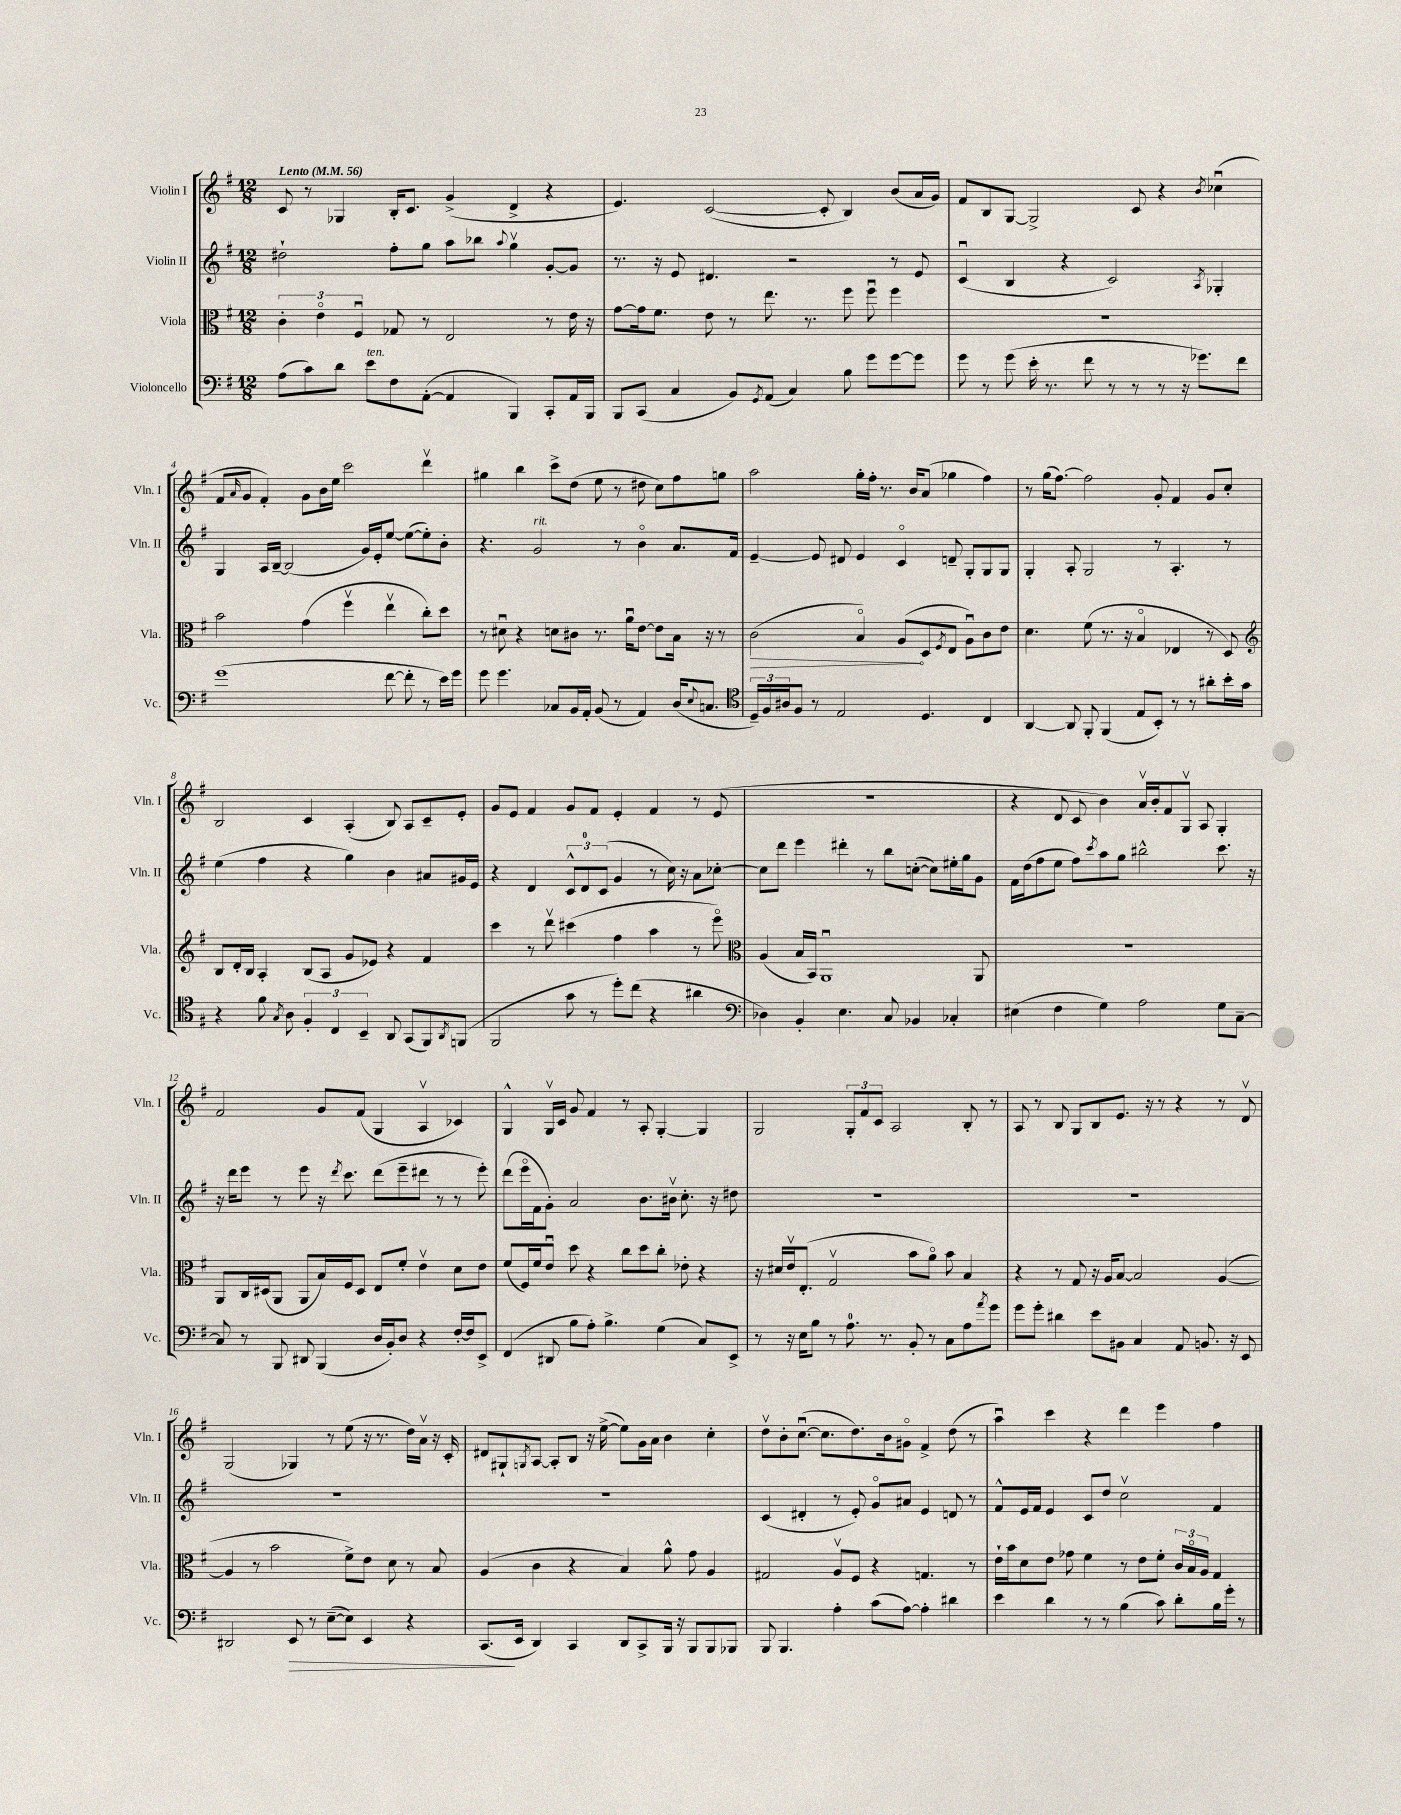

**kern	**dynam	**kern	**dynam	**kern	**kern
*part4	*part4	*part3	*part3	*part2	*part1
*staff4	*staff4	*staff3	*staff3	*staff2	*staff1
*I"Violoncello	*	*I"Viola	*	*I"Violin II	*I"Violin I
*I'Vc.	*	*I'Vla.	*	*I'Vln. II	*I'Vln. I
*clefF4	*	*clefC3	*	*clefG2	*clefG2
*k[f#]	*	*k[f#]	*	*k[f#]	*k[f#]
*M12/8	*	*M12/8	*	*M12/8	*M12/8
*MM56	*	*MM56	*	*MM56	*MM56
=1	=1	=1	=1	=1	=1
!	!	!	!	!	!LO:TX:a:B:t=Lento
(8A\L	.	6c'\	.	2dd#X`\	8c/
8c\)	.	.	.	.	8r
.	.	6e\	.	.	.
8d\J	.	.	.	.	4G-X/
.	.	6F#u/	.	.	.
!LO:TX:a:i:t=ten.	!	!	!	!	!
8e\L	.	.	.	.	.
8F#\	.	8G-X/	.	8ff#'\L	16B'/KL
.	.	.	.	.	8.c/J
([8AA'\J	.	8r	.	8gg\J	.
4AA/]	.	2E/	.	8aa\L	(4g^/
.	.	.	.	8bb-X\J	.
.	.	.	.	8qqaa/	.
4BBB/)	.	.	.	4ggv\	4d^/
8CC'/L	.	8r	.	[8g'/L	4r
16AA/L	.	16e\	.	8g/J]	.
16BBB/JJ	.	16r	.	.	.
=2	=2	=2	=2	=2	=2
8BBB/L	.	[8g\L	.	8.r	4.e/)
(8CC/J	.	16g\k]	.	.	.
.	.	8.f#\J	.	16r	.
4C/	.	.	.	8e/	.
.	.	8e\	.	4.d#X/	([2c/
8BB/L)	.	8r	.	.	.
8qGG/	.	.	.	.	.
(8AA/J	.	8.ee\	.	.	.
4C/)	.	.	.	2r	.
.	.	8.r	.	.	.
.	.	.	.	.	8c'/]
8B\	.	8ff#\	.	.	4B/)
8g\L	.	8ff#u\	.	.	.
[8g\	.	4ff#\	.	8r	(8b/L
8g\J]	.	.	.	8e/	16a/L
.	.	.	.	.	16g/JJ)
=3	=3	=3	=3	=3	=3
8g\	.	1.r	.	(4cu/	8f#/L
8r	.	.	.	.	8B/
(8g\	.	.	.	4B/	[8G/J
16e'\	.	.	.	.	2G^/]
8.r	.	.	.	.	.
.	.	.	.	4r	.
8f#\	.	.	.	.	.
8r	.	.	.	2c/)	.
8r	.	.	.	.	8c/
8r	.	.	.	.	4r
16r	.	.	.	.	.
8.g-X\L)	.	.	.	.	.
.	.	.	.	8qA/	8qb/
.	.	.	.	4G-X'/	(4cc-Xu\
8f#\J	.	.	.	.	.
!!LO:LB:g=z
=4	=4	=4	=4	=4	=4
(1g	.	2b\	.	4G/	8f#/L
.	.	.	.	.	16qqa/
.	.	.	.	.	8g/J
.	.	.	.	16A/LL	4f#'/)
.	.	.	.	[16B~/JJ	.
.	.	.	.	(2B/]	.
.	.	(4g\	.	.	8g\L
.	.	.	.	.	16b\L
.	.	.	.	.	16ee\JJ
.	.	4ff#v\	.	.	2ccc\
.	.	.	.	16g/LL)	.
.	.	.	.	16e'/J	.
[8f#\	.	4eev\	.	[8ee/J	.
8f#'\]	.	.	.	(8ee\L_	.
8r	.	8cc'\L)	.	8ee'\])	4dddv\
16e\LL)	.	8dd\J	.	8b'\J	.
16g\JJ	.	.	.	.	.
=5	=5	=5	=5	=5	=5
8g\	.	8r	.	4.r	4gg#X\
4.g\	.	8d#Xu\	.	.	.
.	.	4r	.	.	4bb\
!	!	!	!	!LO:TX:a:i:t=rit.	!
.	.	.	.	2g/	.
8C-X/L	.	8dn\L	.	.	8ccc^\L
16BB/L	.	8c#X\J	.	.	(8dd\J
16AA'/JJ	.	.	.	.	.
(8BB/	.	8.r	.	.	8ee\
8r	.	.	.	8r	8r
.	.	16au\KL	.	.	.
4AA/)	.	[8e\J	.	4b\	8dd#X\
.	.	8e\L]	.	.	8cc\L)
(16D/KL	.	16B\Jk	.	8.a/L	8ff#\
8qqE/	.	.	.	.	.
8.Cn/J	.	16r	.	.	.
.	.	8r	.	.	8ggn\J
.	.	.	.	16f#/Jk	.
=6	=6	=6	=6	=6	=6
*clefC4	*	*	*	*	*
!	!	!	!LO:HP:b	!	!
24D~/LL)	.	(2c\	>	[4e~/	2aa\
24F#/	.	.	.	.	.
24A#X/J	.	.	.	.	.
8F#/J	.	.	.	.	.
8r	.	.	.	8e/]	.
2E/	.	.	.	8d#X/	.
.	.	4B/)	.	4e/	16gg'\LL
.	.	.	.	.	16ff#'\JJ
.	.	.	.	.	8.r
.	.	(8A/L	.	4c/	.
.	.	.	.	.	16b/KL
4.D/	.	8D/	]	.	(8a/J
.	.	8qF#/	.	.	.
.	.	8E/J	.	8dn~/	4gg-X\
.	.	8Au\L)	.	8G'/L	.
4C/	.	8c\	.	8G/	4ff#\)
.	.	8e\J	.	8G/J	.
=7	=7	=7	=7	=7	=7
[4AA/	.	4.d\	.	4G'/	8r
.	.	.	.	.	(16gg\KL
.	.	.	.	.	[8.ff#\J)
8AA/]	.	.	.	8A'/	.
8FF#'/	.	(8f#\	.	2G/	2ff#\]
(4FF#/	.	8.r	.	.	.
.	.	16r	.	.	.
8E/L	.	4B/	.	.	.
8BB'/J)	.	.	.	8r	8g'/
8r	.	4E-X/	.	4.A'/	4f#/
8r	.	.	.	.	.
8a#X'\L	.	8r	.	.	8g/L
16b'\L	.	8D/)	.	8r	8cc'/J
16g\JJ	.	.	.	.	.
!!LO:LB:g=z
=8	=8	=8	=8	=8	=8
*	*	*clefG2	*	*	*
4r	.	8B/L	.	(4ee\	2B/
.	.	16d'/L	.	.	.
.	.	16B/JJ	.	.	.
8f#\	.	4A'/	.	4ff#\	.
8qG/	.	.	.	.	.
8A\	.	.	.	.	.
6F#'/	.	(8B/L	.	4r	4c/
.	.	8A/J	.	.	.
6C/	.	.	.	.	.
.	.	8g/L	.	4gg\)	(4A'/
6BB~/	.	.	.	.	.
.	.	8e-X/J)	.	.	.
8AA/	.	4r	.	4b\	8B/)
(8GG/L	.	.	.	.	8A/L
8FF#/)	.	4f#/	.	8a#X/L	8c~/
8qAA/	.	.	.	.	.
(8FFn/J	.	.	.	16g#X/L	8e'/J
.	.	.	.	16e/JJ	.
=9	=9	=9	=9	=9	=9
2FF#/	.	4ccc\	.	4r	8g/L
.	.	.	.	.	8e/J
.	.	8r	.	4d/	4f#/
.	.	8dddv\	.	.	.
8g\	.	(4ccc#X\	.	12c^^/L	8g/L
.	.	.	.	12d/	.
8r	.	.	.	.	8f#/J
.	.	.	.	(12c/J	.
8dd'\L)	.	4ff#\	.	4g/	4e'/
(8cc\J	.	.	.	.	.
4r	.	4aa\	.	8r	4f#/
.	.	.	.	16cc\)	.
.	.	.	.	16r	.
4a#X\	.	8r	.	8a\L	8r
.	.	8eee\)	.	[8cc-X'\J	(8e/
=10	=10	=10	=10	=10	=10
*clefF4	*	*clefC3	*	*	*
4D-X\)	.	(4A/	.	8cc-\L]	1.r
.	.	.	.	8ddd\J	.
4BB'/	.	16B/LL	.	4eee\	.
.	.	16BB/JJ)	.	.	.
.	.	1AAu	.	.	.
4.E\	.	.	.	4ddd#X'\	.
.	.	.	.	8r	.
8C/	.	.	.	8bb\L	.
4BB-X/	.	.	.	([8ccn'\J	.
.	.	.	.	8cc\L])	.
4C-X'/	.	.	.	16ee#X'\L	.
.	.	.	.	16gg\J	.
.	.	8AA/	.	8g\J	.
=11	=11	=11	=11	=11	=11
(4E#X\	.	1.r	.	16f#\LL	4r
.	.	.	.	(16dd\J	.
.	.	.	.	8ff#\	.
4F#\	.	.	.	8ee\J	8d/
.	.	.	.	8ff#\L)	8c/
.	.	.	.	8qccc/	.
4G\)	.	.	.	8aa\	4b\)
.	.	.	.	8gg\J	.
2A\	.	.	.	2bb#X^^\	16av/LL
.	.	.	.	.	16b'/J
.	.	.	.	.	8f#/
.	.	.	.	.	8Gv/J
.	.	.	.	.	8A/
8G\L	.	.	.	8.ccc\	4G'/
[8C~\J	.	.	.	.	.
.	.	.	.	16r	.
!!LO:LB:g=z
=12	=12	=12	=12	=12	=12
8C/]	.	8AA/L	.	16r	2f#/
.	.	.	.	16ddd\KL	.
8r	.	16C/L	.	8eee\J	.
.	.	(16D#X/J	.	.	.
8BBB/	.	8AA/J	.	8r	.
8DD#X/	.	8AA/L	.	8eee\	.
(4BBB/	.	16B/L)	.	16r	8g/L
.	.	.	.	8qddd/	.
.	.	16F#/J	.	8.ccc\	.
.	.	8D#/J	.	.	(8f#/J
16D/LL	.	8E/L	.	(8ddd\L	4G/
16BB'/J)	.	.	.	.	.
8D/J	.	8f#'/J	.	8eee~\	.
4r	.	4ev\	.	8ddd#X\J	4Av/
.	.	.	.	8r	.
[16F#'/LL	.	8d\L	.	8r	4c-X/)
16F#/J]	.	.	.	.	.
8EE^/J	.	8e\J	.	8eee'\)	.
=13	=13	=13	=13	=13	=13
(4FF#/	.	(8f#/L	.	(8ddd\L	4G^^/
.	.	16F#/L)	.	16eee\L	.
.	.	16f#/J	.	16f#\J	.
8DD#X/	.	8eu/J	.	8g'\J)	16Gv/LL
.	.	.	.	.	16c/JJ
8B\L	.	8dd\	.	2a/	8g/
8A'\J)	.	4r	.	.	4f#/
4.B^\	.	.	.	.	.
.	.	8cc\L	.	.	8r
.	.	8dd\	.	8.b\L	8A'/
(4G\	.	8cc'\J	.	.	[4G'/
.	.	.	.	16b#Xv\Jk	.
.	.	8e-X'\	.	8.cc'\	.
8C/L)	.	4r	.	.	4G/]
.	.	.	.	16r	.
8EE^/J	.	.	.	8dd#X\	.
=14	=14	=14	=14	=14	=14
8r	.	16r	.	1.r	2G/
.	.	16d#X/LL	.	.	.
16r	.	16ev/J	.	.	.
16E\KL	.	(8.E'/J	.	.	.
8B\J	.	.	.	.	.
8r	.	2Gv/	.	.	.
8.A\	.	.	.	.	12G'/L
.	.	.	.	.	12f#/
.	.	.	.	.	12c/J
8.r	.	.	.	.	.
.	.	.	.	.	2A/
8BB'/	.	8b\L	.	.	.
8r	.	8a\J)	.	.	.
8C\L	.	8b\	.	.	.
8A\	.	4B/	.	.	8B'/
8qa/	.	.	.	.	.
8g\J	.	.	.	.	8r
=15	=15	=15	=15	=15	=15
8g\L	.	4r	.	1.r	8A/
8g'\J	.	.	.	.	8r
4d#X\	.	8r	.	.	8B/
.	.	8G/	.	.	8G/L
8e\L	.	16r	.	.	8B/
.	.	16A/KL	.	.	.
8BB#X\J	.	[8B/J	.	.	8.e/J
4C/	.	2B/]	.	.	.
.	.	.	.	.	16r
.	.	.	.	.	8r
8AA/	.	.	.	.	4r
8.BBn/	.	.	.	.	.
.	.	([4A/	.	.	8r
16r	.	.	.	.	.
8EE/	.	.	.	.	8dv/
!!LO:LB:g=z
=16	=16	=16	=16	=16	=16
2DD#X/	.	4A/]	.	1.r	(2G/
.	.	8r	.	.	.
.	.	2b\	.	.	.
!	!LO:HP:b	!	!	!	!
8EE/	>	.	.	.	4G-X/)
8r	.	.	.	.	.
([8E~\L	.	.	.	.	8r
8E\J])	.	8f#^\L)	.	.	(8ee\
4EE/	.	8e\J	.	.	16r
.	.	.	.	.	8.r
.	.	8d\	.	.	.
4r	.	8r	.	.	16dd\LL)
.	.	.	.	.	16av\JJ
.	.	8B/	.	.	16r
.	.	.	.	.	16c'/
=17	=17	=17	=17	=17	=17
(8.CC/L	.	(4A/	.	1.r	8d#X/L
.	.	.	.	.	8G#X`/
16EE/Jk	]	.	.	.	.
.	.	.	.	.	8qGn/
4DD/)	.	4c\	.	.	[8A/J
.	.	.	.	.	8A'/L]
4CC/	.	4r	.	.	8B/J
.	.	.	.	.	16r
.	.	.	.	.	([16ee^\
8DD/L	.	4B/)	.	.	8ee\L])
8CC^/	.	.	.	.	16g\L
.	.	.	.	.	16a\JJ
16BBB/Jk	.	8a^^\	.	.	4b\
16r	.	.	.	.	.
8BBB/L	.	8g\	.	.	.
8BBB/	.	4A/	.	.	4cc'\
8BBB-X/J	.	.	.	.	.
=18	=18	=18	=18	=18	=18
8BBB/	.	2G#X/	.	(4c/	8ddv\L
4.BBB/	.	.	.	.	8b'\
.	.	.	.	4d#X'/	([8.ccu\J
.	.	.	.	.	8.cc\L]
4A'\	.	8Av/L	.	8r	.
.	.	8F#/J	.	8e'/)	8.dd\)
(8c\L	.	4r	.	8g/L	.
.	.	.	.	.	16b\k
[8A\J)	.	.	.	8a#X/J	8g#X\J
4A'\]	.	4.Gn/	.	4e/	4f#^/
4d#X\	.	.	.	8dn/	(8dd\
.	.	8r	.	8r	8r
=19	=19	=19	=19	=19	=19
4e\	.	16e`\LL	.	8f#^^/L	4aau\)
.	.	16b\J	.	.	.
.	.	8d\	.	16e/L	.
.	.	.	.	16f#/JJ	.
4d\	.	8e\J	.	4e/	4ccc\
.	.	8g-X\	.	.	.
8r	.	4f#\	.	8c/L	4r
8r	.	.	.	8dd/J	.
(4B\	.	8r	.	2ccv\	4ddd\
.	.	8e\L	.	.	.
8c\)	.	8f#'\J	.	.	4eee\
8d'\L	.	24c/LL	.	.	.
.	.	24B/	.	.	.
.	.	24A/JJ	.	.	.
16B\L	.	4G/	.	4f#/	4ff#\
16g'\JJ	.	.	.	.	.
8r	.	.	.	.	.
==	==	==	==	==	==
*-	*-	*-	*-	*-	*-
